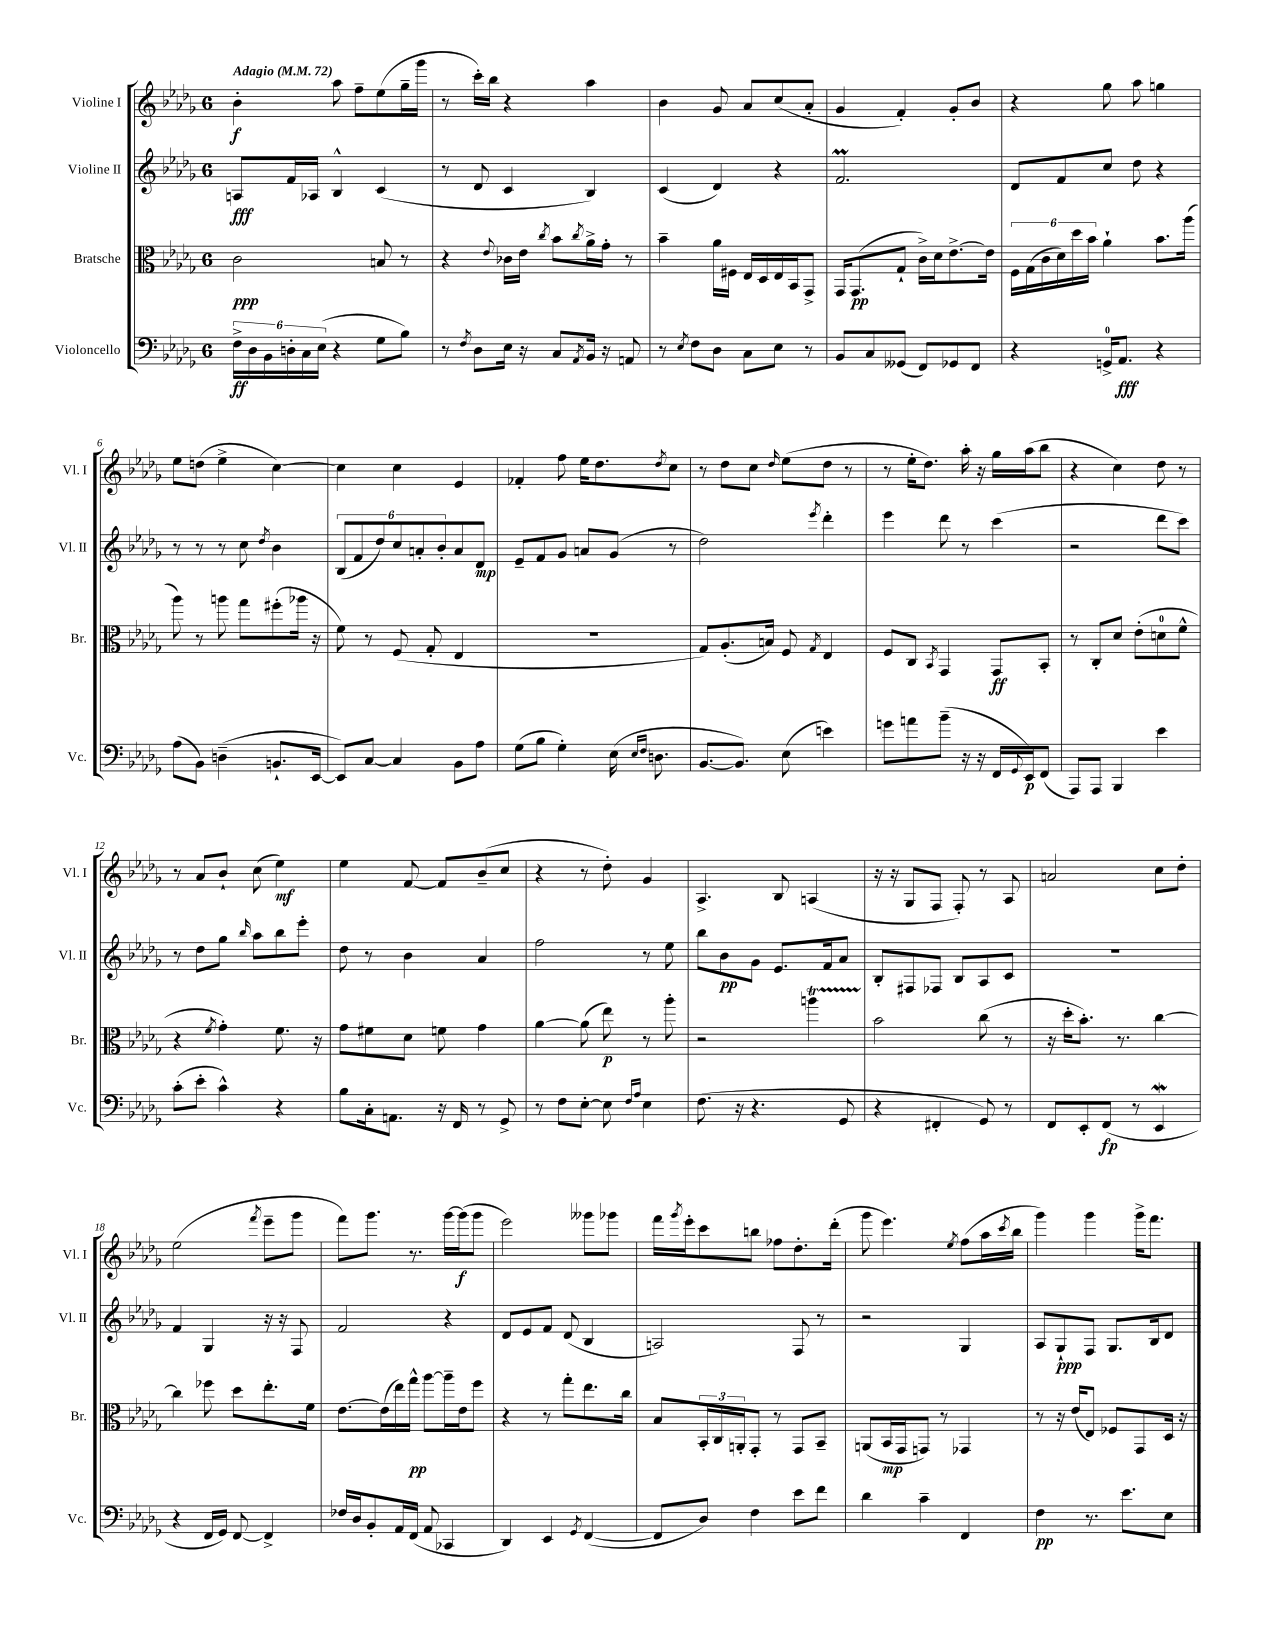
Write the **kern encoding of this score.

**kern	**dynam	**kern	**dynam	**kern	**dynam	**kern	**dynam
*part4	*part4	*part3	*part3	*part2	*part2	*part1	*part1
*staff4	*staff4	*staff3	*staff3	*staff2	*staff2	*staff1	*staff1
*I"Violoncello	*	*I"Bratsche	*	*I"Violine II	*	*I"Violine I	*
*I'Vc.	*	*I'Br.	*	*I'Vl. II	*	*I'Vl. I	*
*clefF4	*	*clefC3	*	*clefG2	*	*clefG2	*
*k[b-e-a-d-g-]	*	*k[b-e-a-d-g-]	*	*k[b-e-a-d-g-]	*	*k[b-e-a-d-g-]	*
*M6/8	*	*M6/8	*	*M6/8	*	*M6/8	*
*MM72	*	*MM72	*	*MM72	*	*MM72	*
=1	=1	=1	=1	=1	=1	=1	=1
!	!	!	!	!	!	!LO:TX:a:B:t=Adagio	!
24F^\LL	ff	2c\	ppp	8An/L	fff	4b-'\	f
24D-\	.	.	.	.	.	.	.
24BB-\	.	.	.	.	.	.	.
24Dn'\	.	.	.	16f/L	.	.	.
24C\	.	.	.	.	.	.	.
.	.	.	.	16A-X/JJ	.	.	.
(24E-\JJ	.	.	.	.	.	.	.
4r	.	.	.	4B-^^/	.	8aa-\	.
.	.	.	.	.	.	8ff~\L	.
8G-\L	.	8Bn/	.	(4c/	.	(8ee-\	.
8B-\J)	.	8r	.	.	.	16gg-~\L	.
.	.	.	.	.	.	16ggg-\JJ	.
=2	=2	=2	=2	=2	=2	=2	=2
8r	.	4r	.	8r	.	8r	.
8qF/	.	.	.	.	.	.	.
8D-\L	.	.	.	8d-/	.	16ccc'\LL)	.
.	.	.	.	.	.	16bb-\JJ	.
.	.	8qqe-/	.	.	.	.	.
16E-\Jk	.	16c-X\LL	.	4c/	.	4r	.
16r	.	16e-\JJ	.	.	.	.	.
.	.	8qcc/	.	.	.	.	.
8C/L	.	8b-\L	.	.	.	.	.
8qAA-/	.	8qcc/	.	.	.	.	.
16BB-/Jk	.	16a-^\L	.	4B-/)	.	4aa-\	.
16r	.	16g-'\JJ	.	.	.	.	.
8AAn/	.	8r	.	.	.	.	.
=3	=3	=3	=3	=3	=3	=3	=3
8r	.	4b-~\	.	(4c/	.	4b-\	.
8qE-/	.	.	.	.	.	.	.
8F\L	.	.	.	.	.	.	.
8D-\J	.	16a-\LL	.	4d-/)	.	8g-/	.
.	.	16F#X\JJ	.	.	.	.	.
8C\L	.	16E-/LL	.	.	.	8a-/L	.
.	.	16D-/	.	.	.	.	.
8E-\J	.	16E-/	.	4r	.	(8cc/	.
.	.	16BB-/J	.	.	.	.	.
8r	.	8GG-^/J	.	.	.	8a-'/J	.
=4	=4	=4	=4	=4	=4	=4	=4
8BB-/L	.	16GG-/KL	.	2.fm/	.	4g-/	.
.	.	(8.GG-/	pp	.	.	.	.
8C/	.	.	.	.	.	.	.
(8GG--X/J	.	8G-`/J	.	.	.	4f'/)	.
8FF/L)	.	16c^\LL)	.	.	.	.	.
.	.	16d-\J	.	.	.	.	.
8GG-X/	.	[8.e-^\	.	.	.	8g-'/L	.
8FF/J	.	.	.	.	.	8b-/J	.
.	.	16e-\Jk]	.	.	.	.	.
=5	=5	=5	=5	=5	=5	=5	=5
4r	.	24F\LL	.	8d-/L	.	4r	.
.	.	(24G-\	.	.	.	.	.
.	.	24c\	.	.	.	.	.
.	.	24d-\)	.	8f/	.	.	.
.	.	24dd-\	.	.	.	.	.
.	.	24b-\JJ	.	.	.	.	.
16GGn^/KL	.	4a-`\	.	8cc/J	.	8gg-\	.
8.AA-/J	fff	.	.	.	.	.	.
.	.	.	.	8dd-\	.	8aa-\	.
4r	.	8.b-\L	.	4r	.	4ggn\	.
.	.	(16aa-\Jk	.	.	.	.	.
!!LO:LB:g=z
=6	=6	=6	=6	=6	=6	=6	=6
(8A-\L	.	8aa-\)	.	8r	.	8ee-\L	.
8BB-\J)	.	8r	.	8r	.	(8ddn\J	.
(4Dn~\	.	8aan\	.	8r	.	4ee-^\	.
.	.	8gg-\L	.	8cc\	.	.	.
.	.	.	.	8qdd-/	.	.	.
8.BBn`/L	.	(8ff#X'\	.	4b-\	.	[4cc\)	.
.	.	16aa-X\Jk	.	.	.	.	.
[16EE-/Jk	.	16r	.	.	.	.	.
=7	=7	=7	=7	=7	=7	=7	=7
8EE-/L])	.	8f\)	.	(12B-/L	.	4cc\]	.
.	.	.	.	12f/	.	.	.
[8C/J	.	8r	.	.	.	.	.
.	.	.	.	12dd-/)	.	.	.
4C/]	.	(8F/	.	12cc/	.	4cc\	.
.	.	.	.	12an'/	.	.	.
.	.	8G-'/	.	.	.	.	.
.	.	.	.	12b-'/	.	.	.
8BB-\L	.	4E-/	.	8a/	.	4e-/	.
8A-\J	.	.	.	8d-/J	mp	.	.
=8	=8	=8	=8	=8	=8	=8	=8
(8G-\L	.	2.r	.	8e-~/L	.	4f-X'/	.
8B-\J	.	.	.	8f/	.	.	.
4G-'\)	.	.	.	8g-/J	.	8ff\	.
.	.	.	.	8an/L	.	16ee-\KL	.
.	.	.	.	.	.	8.dd-\	.
(16E-\	.	.	.	(8g-/J	.	.	.
16qqE-/LL	.	.	.	.	.	.	.
16qqF/JJ	.	.	.	.	.	.	.
8.Dn\	.	.	.	.	.	.	.
.	.	.	.	.	.	8qdd-/	.
.	.	.	.	8r	.	8cc\J	.
=9	=9	=9	=9	=9	=9	=9	=9
[8.BB-/L	.	8G-/L)	.	2dd-\)	.	8r	.
.	.	(8.A-'/	.	.	.	8dd-\L	.
8.BB-/J])	.	.	.	.	.	.	.
.	.	.	.	.	.	8cc\J	.
.	.	16Bn/Jk)	.	.	.	.	.
.	.	.	.	.	.	16qqdd-/	.
(8E-\	.	8F/	.	.	.	(8ee-\L	.
.	.	8qG-/	.	8qeee-/	.	.	.
4en\)	.	4E-/	.	4ddd-'\	.	8dd-\J	.
.	.	.	.	.	.	8r	.
=10	=10	=10	=10	=10	=10	=10	=10
8gn\L	.	8F/L	.	4eee-\	.	8r	.
8an\	.	8C/J	.	.	.	16ee-'\KL	.
.	.	.	.	.	.	8.dd-\J)	.
.	.	8qBB-/	.	.	.	.	.
(8b-~\J	.	4GG-/	.	8ddd-\	.	.	.
16r	.	.	.	8r	.	16aa-'\	.
16r	.	.	.	.	.	16r	.
16FF/LL	.	8GG-/L	ff	(4ccc\	.	16gg-\LL	.
8qqGG-/	.	.	.	.	.	.	.
16EE-/J)	p	.	.	.	.	(16aa-\J	.
(8FF/J	.	8BB-'/J	.	.	.	8bb-\J	.
=11	=11	=11	=11	=11	=11	=11	=11
8AAA-/L)	.	8r	.	2r	.	4r	.
8AAA-/J	.	8C'/L	.	.	.	.	.
4BBB-/	.	8d-/J	.	.	.	4cc\)	.
.	.	(8e-'\L	.	.	.	.	.
4e-\	.	8dn\	.	8ddd-\L	.	8dd-\	.
.	.	8f^^\J	.	8ccc\J)	.	8r	.
!!LO:LB:g=z
=12	=12	=12	=12	=12	=12	=12	=12
(8c'\L	.	4r	.	8r	.	8r	.
8e-'\J	.	.	.	8dd-\L	.	8a-/L	.
.	.	8qf/	.	.	.	.	.
4c^^\)	.	4g-'\)	.	8gg-\J	.	8b-`/J	.
.	.	.	.	16qqbb-/	.	.	.
.	.	.	.	8aa-\L	.	(8cc\	.
4r	.	8.f\	.	8bb-\	.	4ee-\)	mf
.	.	.	.	8eee-'\J	.	.	.
.	.	16r	.	.	.	.	.
=13	=13	=13	=13	=13	=13	=13	=13
8B-\L	.	8g-\L	.	8dd-\	.	4ee-\	.
16C'\k	.	8f#X\	.	8r	.	.	.
8.AAn\J	.	.	.	.	.	.	.
.	.	8d-\J	.	4b-\	.	[8f/	.
16r	.	8fn\	.	.	.	8f/L]	.
16FF/	.	.	.	.	.	.	.
8r	.	4g-\	.	4a-/	.	(8b-~/	.
8GG-^/	.	.	.	.	.	8cc/J	.
=14	=14	=14	=14	=14	=14	=14	=14
8r	.	[4a-\	.	2ff\	.	4r	.
8F\L	.	.	.	.	.	.	.
[8E-'\J	.	(8a-\]	.	.	.	8r	.
8E-\]	.	8ee-\)	p	.	.	8dd-'\)	.
16qqF/LL	.	.	.	.	.	.	.
16qqA-/JJ	.	.	.	.	.	.	.
4E-\	.	8r	.	8r	.	4g-/	.
.	.	8aa-'\	.	8ee-\	.	.	.
=15	=15	=15	=15	=15	=15	=15	=15
(8.F\	.	2r	.	8bb-\L	.	4.A-^/	.
.	.	.	.	8b-\	pp	.	.
16r	.	.	.	.	.	.	.
4.r	.	.	.	8g-\J	.	.	.
.	.	.	.	8.e-/L	.	8B-/	.
.	.	4aant\	.	.	.	(4An/	.
.	.	.	.	16f/k	.	.	.
8GG-/	.	.	.	8a-/J	.	.	.
=16	=16	=16	=16	=16	=16	=16	=16
4r	.	2b-\	.	8B-'/L	.	16r	.
.	.	.	.	.	.	16r	.
.	.	.	.	8F#X/	.	8G-/L	.
4FF#X'/	.	.	.	8F-X/J	.	8F/J	.
.	.	.	.	8B-/L	.	8F'/)	.
8GG-/)	.	(8cc\	.	8A-/	.	8r	.
8r	.	8r	.	8c/J	.	8A-/	.
=17	=17	=17	=17	=17	=17	=17	=17
8FF/L	.	16r	.	2.r	.	2an/	.
.	.	16dd-'\KL	.	.	.	.	.
8EE-'/	.	8.b-'\J)	.	.	.	.	.
(8FF/J	fp	.	.	.	.	.	.
.	.	8.r	.	.	.	.	.
8r	.	.	.	.	.	.	.
4EE-W/	.	[4cc\	.	.	.	8cc\L	.
.	.	.	.	.	.	8dd-'\J	.
!!LO:LB:g=z
=18	=18	=18	=18	=18	=18	=18	=18
4r	.	4cc\]	.	4f/	.	(2ee-\	.
16FF/LL	.	8ff-X\	.	4G-/	.	.	.
16GG-/JJ)	.	.	.	.	.	.	.
[8FF/	.	8dd-\L	.	.	.	.	.
.	.	.	.	.	.	8qfff/	.
4FF^/]	.	8.ee-'\	.	16r	.	8eee-~\L	.
.	.	.	.	16r	.	.	.
.	.	.	.	8F/	.	8ggg-\J	.
.	.	16f\Jk	.	.	.	.	.
=19	=19	=19	=19	=19	=19	=19	=19
16F-X/LL	.	[8.e-\L	.	2f/	.	8fff\L)	.
16D-/J	.	.	.	.	.	.	.
8BB-'/	.	.	.	.	.	8.ggg-\J	.
.	.	(16e-\L]	.	.	.	.	.
16AA-/L	.	16ee-\)	.	.	.	.	.
(16FF/JJ	.	16gg-^^\JJ	pp	.	.	8.r	.
8AA-/	.	[8aa-\L	.	.	.	.	.
4CC-X/	.	16aa-~\L]	.	4r	.	[16ggg-\LL	.
.	.	16e-\J	.	.	.	(16ggg-\J]	f
.	.	8ff\J	.	.	.	8ggg-\J	.
=20	=20	=20	=20	=20	=20	=20	=20
4DD-/)	.	4r	.	8d-/L	.	2eee-\)	.
.	.	.	.	8e-/	.	.	.
4EE-/	.	8r	.	8f/J	.	.	.
.	.	8gg-'\L	.	(8d-/	.	.	.
8qGG-/	.	.	.	.	.	.	.
([4FF/	.	8.ee-\	.	4B-/	.	8ggg--X\L	.
.	.	.	.	.	.	8ggg-X\J	.
.	.	16cc\Jk	.	.	.	.	.
=21	=21	=21	=21	=21	=21	=21	=21
8FF/L]	.	8B-/L	.	2An/)	.	16fff\LL	.
.	.	.	.	.	.	8qggg-/	.
.	.	.	.	.	.	16eee-'\J	.
8D-/J)	.	24BB-'/L	.	.	.	8ccc\	.
.	.	24C/	.	.	.	.	.
.	.	24AAn'/J	.	.	.	.	.
4F\	.	8GG-'/J	.	.	.	8bbn\J	.
.	.	8r	.	.	.	8ff-X\L	.
8e-\L	.	8GG-/L	.	8F/	.	8.dd-'\	.
8f\J	.	8BB-~/J	.	8r	.	.	.
.	.	.	.	.	.	(16ddd-'\Jk	.
=22	=22	=22	=22	=22	=22	=22	=22
4d-\	.	(8AAn/L	.	2r	.	8ggg-\	.
.	.	16BB-/L	mp	.	.	4.eee-\)	.
.	.	16GG-/J	.	.	.	.	.
4c~\	.	8GGn/J)	.	.	.	.	.
.	.	8r	.	.	.	.	.
.	.	.	.	.	.	8qee-/	.
4FF/	.	4GG-X/	.	4G-/	.	(8ff\L	.
.	.	.	.	.	.	16aa-\L	.
.	.	.	.	.	.	8qccc/	.
.	.	.	.	.	.	16bb-\JJ	.
=23	=23	=23	=23	=23	=23	=23	=23
4F\	pp	8r	.	8A-/L	.	4ggg-\)	.
.	.	16r	.	8G-`/	ppp	.	.
.	.	(16e-/KL	.	.	.	.	.
8.r	.	8E-/J)	.	8F/J	.	4ggg-\	.
.	.	8F-X/L	.	8.G-/L	.	.	.
8.e-\L	.	.	.	.	.	.	.
.	.	8GG-/	.	.	.	16ggg-^\KL	.
.	.	.	.	16B-/k	.	8.fff\J	.
8E-\J	.	16D-/Jk	.	8d-/J	.	.	.
.	.	16r	.	.	.	.	.
==	==	==	==	==	==	==	==
*-	*-	*-	*-	*-	*-	*-	*-
